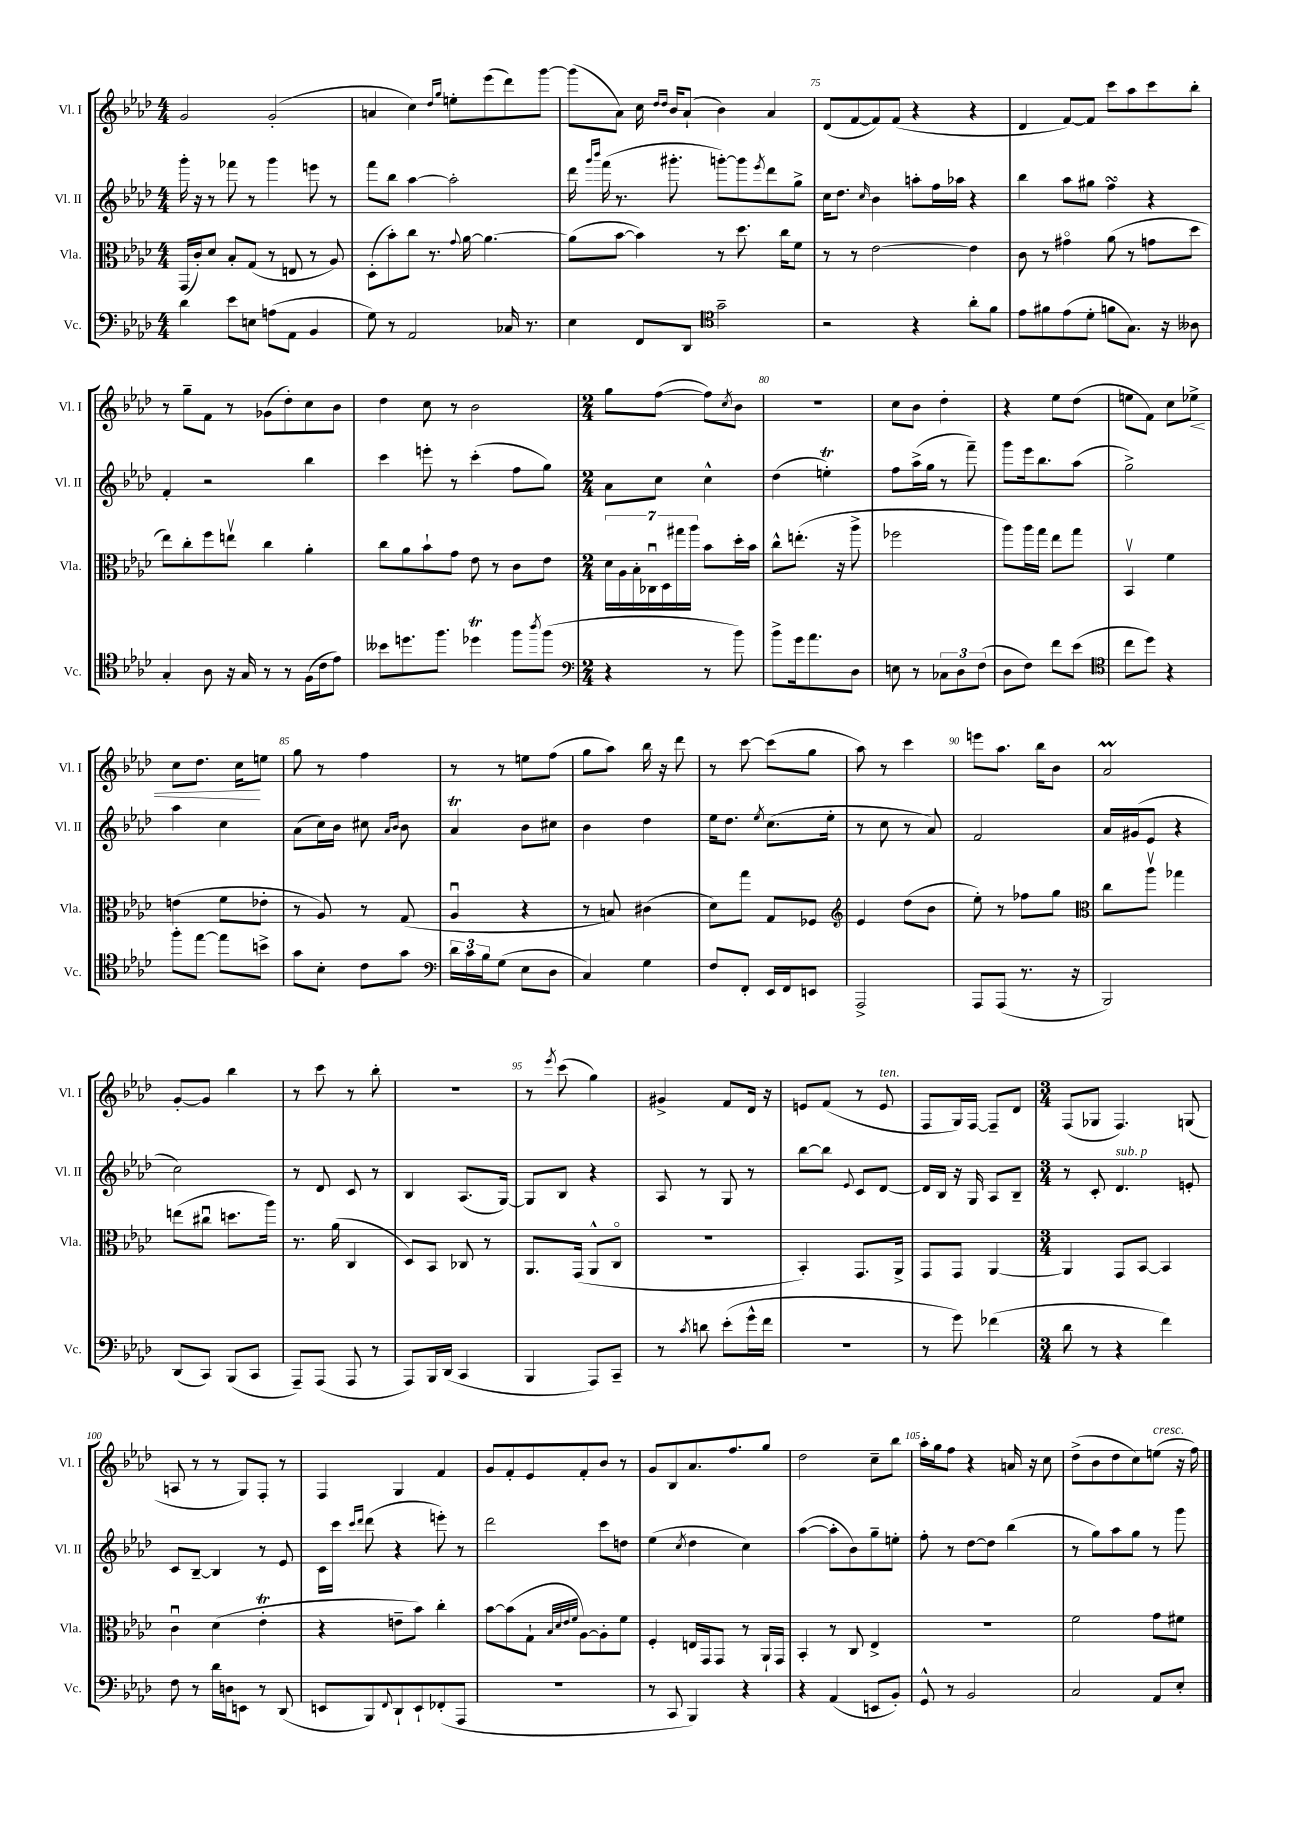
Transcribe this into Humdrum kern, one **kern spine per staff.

**kern	**kern	**kern	**kern
*staff4	*staff3	*staff2	*staff1
*clefF4	*clefC3	*clefG2	*clefG2
*k[b-e-a-d-]	*k[b-e-a-d-]	*k[b-e-a-d-]	*k[b-e-a-d-]
*M4/4	*M4/4	*M4/4	*M4/4
4d-	(16GG	16ggg'	2g
.	16c')	16r	.
.	8d-	8r	.
8e-	8B-'	8fff-	.
8E	(8G	8r	.
(8A	8r	4ggg	(2g'
8AA-	8E	.	.
4BB-	8r	8eee	.
.	8A-)	8r	.
=	=	=	=
8G)	(8D-'	8fff	4a
8r	8b-')	8bb-	.
2AA-	8cc	[4aa-	4cc)
.	8.r	.	.
.	.	.	16qqdd-
.	.	.	16qqgg
.	.	2aa-']	8ee'
.	8qqg	.	.
.	[16a-	.	.
.	4.a-_	.	(8eee-
16C-	.	.	8ddd-)
8.r	.	.	.
.	.	.	[8ggg
=	=	=	=
4E-	(8a-]	16ddd-	(8ggg]
.	.	16qqggg	.
.	.	16qqbbb-	.
.	.	(16fff	.
.	[8b-	8.r	8a-)
8FF	4b-])	.	16cc
.	.	.	16qqdd-
.	.	.	16qqdd-
.	.	8.ggg#'	16b-
8DD-	.	.	(8a-`
*clefC4	*	*	*
2g~	8r	[8ggg')	4b-)
.	8.dd-	8ggg]	.
.	.	8qeee-	.
.	.	8ddd-	4a-
.	16cc	.	.
.	8f	8gg^	.
=	=	=	=
2r	8r	16cc	(8d-
.	.	8.dd-	.
.	8r	.	[8f
.	.	16qqcc	.
.	[2e-	4b-	8f])
.	.	.	(8f
4r	.	8aa'	4r
.	.	16ff	.
.	.	16aa-	.
8a-'	4e-]	4r	4r
8f	.	.	.
=	=	=	=
8e-	8c	4bb-	4d-
8f#	8r	.	.
(8e-	4g#o	8aa-	[8f)
8d-'	.	8gg#	8f]
8f	(8a-	4ff	8ccc
8.G)	8r	.	8aa-
.	8g	4r	8ccc
16r	.	.	.
8A--	8dd-	.	8bb-'
=	=	=	=
4G'	8ee-)	4f'	8r
.	8cc'	.	8gg~
8A-	8ff	2r	8f
16r	8eev	.	8r
16G	.	.	.
8r	4cc	.	(8g-
8r	.	.	8dd-')
(16F	4a-'	4bb-	8cc
16c	.	.	.
8e-)	.	.	8b-
=	=	=	=
8b--	8cc	4ccc	4dd-
8.dd	8a-	.	.
.	8b-`	8eee'	8cc
8.ff	.	.	.
.	8g	8r	8r
4dd-	8e-	(4ccc'	2b-
.	8r	.	.
8ff	8c	8ff	.
8qaa-	.	.	.
(8ff	8e-	8gg)	.
=	=	=	=
*clefF4	*	*	*
*M2/4	*M2/4	*M2/4	*M2/4
4r	28d-	8a-	8gg
.	28A-	.	.
.	28B-'	.	.
.	28C-u	.	.
.	.	8cc	([8ff
.	28D-	.	.
.	28gg#	.	.
.	28aa-	.	.
8r	8b-	4cc^^	8ff])
.	.	.	8qcc
8b-)	16dd-'	.	8b-
.	16b-	.	.
=	=	=	=
8b-^	8cc^^	(4dd-	2r
16g	(8.ee'	.	.
8.a-	.	.	.
.	.	4ee')	.
.	16r	.	.
8D-	8aa-^	.	.
=	=	=	=
8E	2ff-	8ff	8cc
8r	.	(16aa-^	8b-
.	.	16gg	.
12C-	.	8r	4dd-'
12D-	.	.	.
.	.	8fff~)	.
(12F	.	.	.
=	=	=	=
8D-	8aa-)	8ggg	4r
8F)	16aa-	16eee-	.
.	16gg	8.bb-	.
8f	8ee-	.	8ee-
(8e-	8gg	(8aa-	(8dd-
=	=	=	=
*clefC4	*	*	*
8cc	4BB-v	2gg^)	8ee
8dd-)	.	.	8f)
4r	4f	.	8cc
.	.	.	8ee-^
=	=	=	=
8ff'	(4e	4aa-	8cc
[8ee-	.	.	8.dd-
8ee-]	8f	4cc	.
.	.	.	16cc
8b^	8e-'	.	8ee
=	=	=	=
8g	8r	(8a-	8gg
8B-'	8A-)	16cc)	8r
.	.	16b-	.
8c	8r	8cc#	4ff
.	.	16qqa-	.
.	.	16qqb-	.
8g	(8G	8b-	.
=	=	=	=
*clefF4	*	*	*
24d-	4A-u	4a-	8r
24c	.	.	.
24B-	.	.	.
(8G	.	.	8r
8E-	4r	8b-	8ee
8D-	.	8cc#	(8ff
=	=	=	=
4C)	8r	4b-	8gg
.	8B)	.	8aa-)
4G	(4c#	4dd-	16bb-
.	.	.	16r
.	.	.	8ddd-
=	=	=	=
8F	8d-)	16ee-	8r
.	.	8.dd-	.
8FF'	8gg	.	[8ccc
.	.	8qee-	.
16EE-	8G	(8.cc	(8ccc]
16FF	.	.	.
8EE	8F-	.	8gg
.	.	16ee-'	.
=	=	=	=
*	*clefG2	*	*
2AAA-^	4e-	8r	8aa-)
.	.	8cc	8r
.	(8dd-	8r	4ccc
.	8b-	8a-)	.
=	=	=	=
8AAA-	8ee-')	2f	8eee
(8AAA-	8r	.	8.aa-
8.r	8ff-	.	.
.	.	.	16bb-
.	8gg	.	8b-
16r	.	.	.
=	=	=	=
*	*clefC3	*	*
2BBB-)	8cc	16a-	2a-
.	.	(16g#	.
.	8aa-v	8e-	.
.	4gg-	4r	.
=	=	=	=
(8DD-	(8ee	2cc)	[8g'
8CC)	8cc#u	.	8g]
(8BBB-	8.dd	.	4bb-
8CC	.	.	.
.	16aa-)	.	.
=	=	=	=
8AAA-~)	8.r	8r	8r
(8AAA-	.	8d-	8ccc
.	(16a-	.	.
8AAA-	4C	8c	8r
8r	.	8r	8bb-'
=	=	=	=
8AAA-)	8D-)	4B-	2r
16BBB-	8BB-	.	.
(16DD-	.	.	.
4CC	8C-	(8.A-	.
.	8r	.	.
.	.	[16G)	.
=	=	=	=
4BBB-	8.AA-	8G]	8r
.	.	.	8qeee-
.	.	8B-	(8ccc
.	(16GG	.	.
8AAA-)	8AA-^^	4r	4gg)
8CC~	8Co	.	.
=	=	=	=
8r	2r	8A-	4g#^
8qc	.	.	.
8d	.	8r	.
(8e-'	.	8G	8f
16g^^	.	8r	16d-
16f	.	.	16r
=	=	=	=
2r	4BB-')	[8bb-	8e
.	.	8bb-]	(8f
.	.	8qqe-	.
.	8.GG	8c	8r
.	.	[8d-	8e
.	16AA-^	.	.
=	=	=	=
8r	8GG	16d-]	8F
.	.	16B-	.
8g)	8GG	16r	16G)
.	.	16G	[16F
(4f-	[4AA-	8A-	8F~]
.	.	8B-~	8d-
=	=	=	=
*M3/4	*M3/4	*M3/4	*M3/4
8d-	4AA-]	8r	(8F
8r	.	8c'	8G-
4r	8GG	4.d-	4.F)
.	[8BB-	.	.
4f)	4BB-]	.	.
.	.	8e'	(8G
=	=	=	=
8F	4cu	8c	8A
8r	.	[8B-~	8r
16d-	(4d-	4B-]	8r
16D	.	.	.
8EE	.	.	8G)
8r	4e-'	8r	8F'
(8DD-	.	8e-	8r
=	=	=	=
8EE	4r	16c	4F
.	.	16ccc	.
.	.	16qqccc	.
.	.	16qqddd-	.
8BBB-)	.	(8ddd-	.
8qqFF	.	.	.
8DD-`	8e~	4r	4G
8EE`	8b-)	.	.
(8FF-'	4cc'	8eee')	4f
8AAA-	.	8r	.
=	=	=	=
2.r	[8b-	2ddd-	8g
.	(8b-]	.	8f'
.	8G`	.	8e-
.	32qqB-	.	.
.	32qqd-	.	.
.	32qqe-	.	.
.	32qqf	.	.
.	[8A-)	.	8f'
.	8A-']	8ccc	8b-
.	8f	8dd	8r
=	=	=	=
8r	4F'	(4ee-	8g
8CC	.	.	8B-
.	.	8qcc	.
4BBB-)	16E	4dd-	8.a-
.	16GG	.	.
.	8GG	.	.
.	.	.	8.ff
4r	8r	4cc)	.
.	16AA-`	.	8gg
.	16GG	.	.
=	=	=	=
4r	4BB-'	([4aa-	2dd-
(4AA-	8r	8aa-']	.
.	8C	8b-)	.
8EE	4E-^	8gg~	8cc~
8BB-')	.	8ee'	8bb-
=	=	=	=
8GG^^	2.r	8ff'	16aa-'
.	.	.	16gg
8r	.	8r	8ff
2BB-	.	[8dd-	4r
.	.	8dd-]	.
.	.	(4bb-	16a
.	.	.	16r
.	.	.	8cc
=	=	=	=
2C	2f	8r	(8dd-^
.	.	8gg)	8b-
.	.	8aa-	8dd-
.	.	8gg	8cc)
8AA-	8g	8r	(8ee
8E-'	8f#	8ggg	16r
.	.	.	16ff)
==	==	==	==
*-	*-	*-	*-
